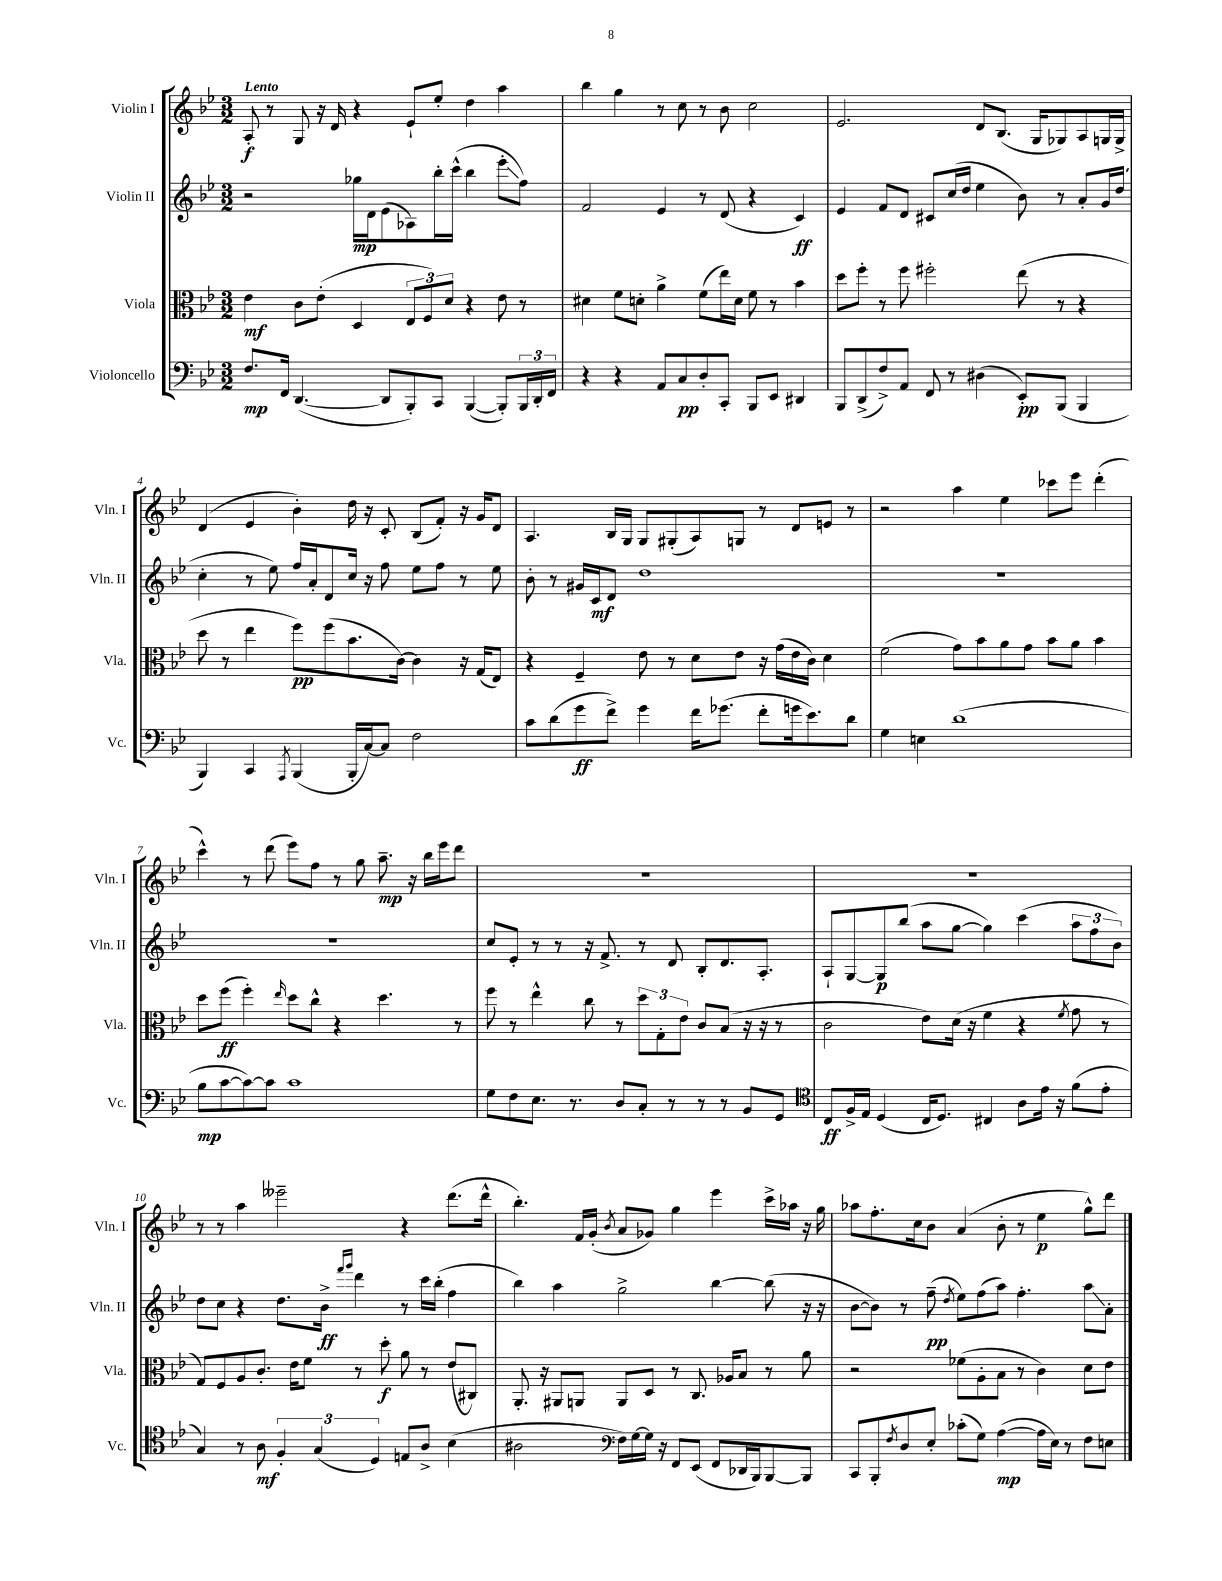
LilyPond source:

<<
\new StaffGroup <<
\new Staff = "s0" \with { instrumentName = "Violin I" shortInstrumentName = "Vln. I" } {
    \clef treble \key bes \major \numericTimeSignature \time 3/2 \tempo "Lento"
    a8-.\f r8 g8 r16 d'16 r4 ees'8-! ees''8-. d''4 a''4 |
    bes''4 g''4 r8 c''8 r8 bes'8 c''2 |
    ees'2. d'8 bes8.( g16 ges8) a8 g16 g16-> |
    d'4( ees'4 bes'4-.) d''16 r16 c'8-. bes8( f'8-.) r16 g'16 d'8 |
    a4. bes16 g16 g8 gis8-.( a8) g8 r8 d'8 e'8 r8 |
    r2 a''4 ees''4 ces'''8 ees'''8 d'''4-.( |
    c'''4-^) r8 d'''8( ees'''8) f''8 r8 g''8 a''8.--\mp r16 bes''16 ees'''16 d'''8 |
    R1. |
    R1. |
    r8 r8 a''4 eeses'''2-- r4 d'''8.( d'''16-^ |
    bes''4.-.) f'16 g'16-.( \acciaccatura { bes'8 } a'8 ges'8) g''4 ees'''4 c'''16-> aes''16 r16 g''16 |
    aes''8 f''8.-. c''16 bes'8 a'4( bes'8-. r8 ees''4\p g''8-^) d'''8 \bar "|." |
}
\new Staff = "s1" \with { instrumentName = "Violin II" shortInstrumentName = "Vln. II" } {
    \clef treble \key bes \major \numericTimeSignature \time 3/2
    r2 ges''16\mp d'16 ees'8( aes8) bes''16-. c'''16-^( bes''4 ees'''8-.\glissando f''8) |
    f'2 ees'4 r8 d'8( r4 c'4\ff) |
    ees'4 f'8 d'8 cis'8 c''16( d''16 ees''4 bes'8) r8 a'8-. g'16 d''16( |
    c''4-. r8 ees''8) f''16 a'16-. d'8 c''16 r16 f''8 ees''8 f''8 r8 ees''8 |
    bes'8-. r8 gis'16 c'16\mf d'8 d''1 |
    R1. |
    R1. |
    c''8 ees'8-. r8 r8 r16 f'8.-> r8 d'8 bes8-. d'8. a8.-. |
    a8-! g8~ g8\p bes''8( a''8 g''8~ g''4) c'''4( \tuplet 3/2 { a''8 f''8 bes'8) } |
    d''8 c''8 r4 d''8. bes'16->\ff \grace { f'''16 g'''16 } d'''4 r8 c'''16 bes''16-.( f''4 |
    bes''4) a''4 g''2-> bes''4~ bes''8( r16 r16 |
    bes'8~ bes'8) r8 f''8--\pp( \acciaccatura { d''8 } ees''8) f''8( a''8) f''4.-. a''8\glissando a'8-. \bar "|." |
}
\new Staff = "s2" \with { instrumentName = "Viola" shortInstrumentName = "Vla." } {
    \clef alto \key bes \major \numericTimeSignature \time 3/2
    ees'4\mf c'8 ees'8-.( d4 \tuplet 3/2 { ees8 f8) d'8 } r4 ees'8 r8 |
    dis'4 f'8 d'8-. a'4-> f'8( ees''16) d'16 f'8 r8 bes'4 |
    d''8 f''8-. r8 f''8 fis''2-. ees''8( r8 r4 |
    d''8 r8 ees''4 f''8\pp) f''8( bes'8. c'16~) c'4 r16 g16( ees8) |
    r4 f4-- ees'8 r8 d'8 ees'8 r16 g'16( ees'16 c'16) d'4 |
    f'2( g'8) bes'8 a'8 g'8 bes'8 a'8 bes'4 |
    d''8 f''8\ff( f''4-.) \grace { ees''16 } d''8 c''8-^ r4 d''4. r8 |
    f''8 r8 ees''4-^ c''8 r8 \tuplet 3/2 { d''8 g8-. ees'8 } c'8 bes8( r16 r16 r8 |
    c'2 ees'8) d'16( r16 f'4 r4 \acciaccatura { f'8 } g'8 r8 |
    g8) f8 a8 c'8.-. ees'16 f'8 r8 d''8-.\f a'8 r8 ees'8( cis8) |
    a,8.-. r16 ais,8 a,8 a,8 d8 r8 c8. aes16 bes8 r8 a'8 |
    r2 fes'8( a8-. bes8 r8 c'4) d'8 ees'8 \bar "|." |
}
\new Staff = "s3" \with { instrumentName = "Violoncello" shortInstrumentName = "Vc." } {
    \clef bass \key bes \major \numericTimeSignature \time 3/2
    f8.\mp f,16 d,4.~( d,8 bes,,8-.) c,8 bes,,4~( bes,,8-.) \tuplet 3/2 { bes,,16 d,16-. f,16 } |
    r4 r4 a,8 c8\pp d8-. c,8-. bes,,8 ees,8 dis,4 |
    bes,,8 d,8->( f8->) a,8 f,8 r8 dis4( ees,8-.\pp) bes,,8( bes,,4 |
    bes,,4) c,4 \acciaccatura { a,,8 } bes,,4( bes,,16-. c16~) c8 f2 |
    c'8 d'8( g'8\ff f'8->) g'4 f'16 ges'8.( f'8-. g'16 ees'8.) d'8 |
    g4 e4 d'1( |
    bes8\mp c'8~ c'8~) c'8 c'1 |
    g8 f8 ees8. r8. d8 c8-. r8 r8 r8 bes,8 g,8 |
    \clef tenor c8\ff f16-> ees16 d4( c16 d8.) cis4 a8 ees'16 r16 f'8( ees'8-. |
    g4) r8 a8\mf \tuplet 3/2 { f4-. g4( d4) } e8 a8-> bes4( |
    ais2 \clef bass f16) g16~ g16 r16 f,8 ees,8( f,8 des,16 bes,,16) bes,,8~ bes,,8 |
    c,8 bes,,8-. \acciaccatura { f8 } d8 ees8-. ces'8-.( g8) a4~\mp( a16 ees16) r8 f8 e8 \bar "|." |
}
>>
>>
